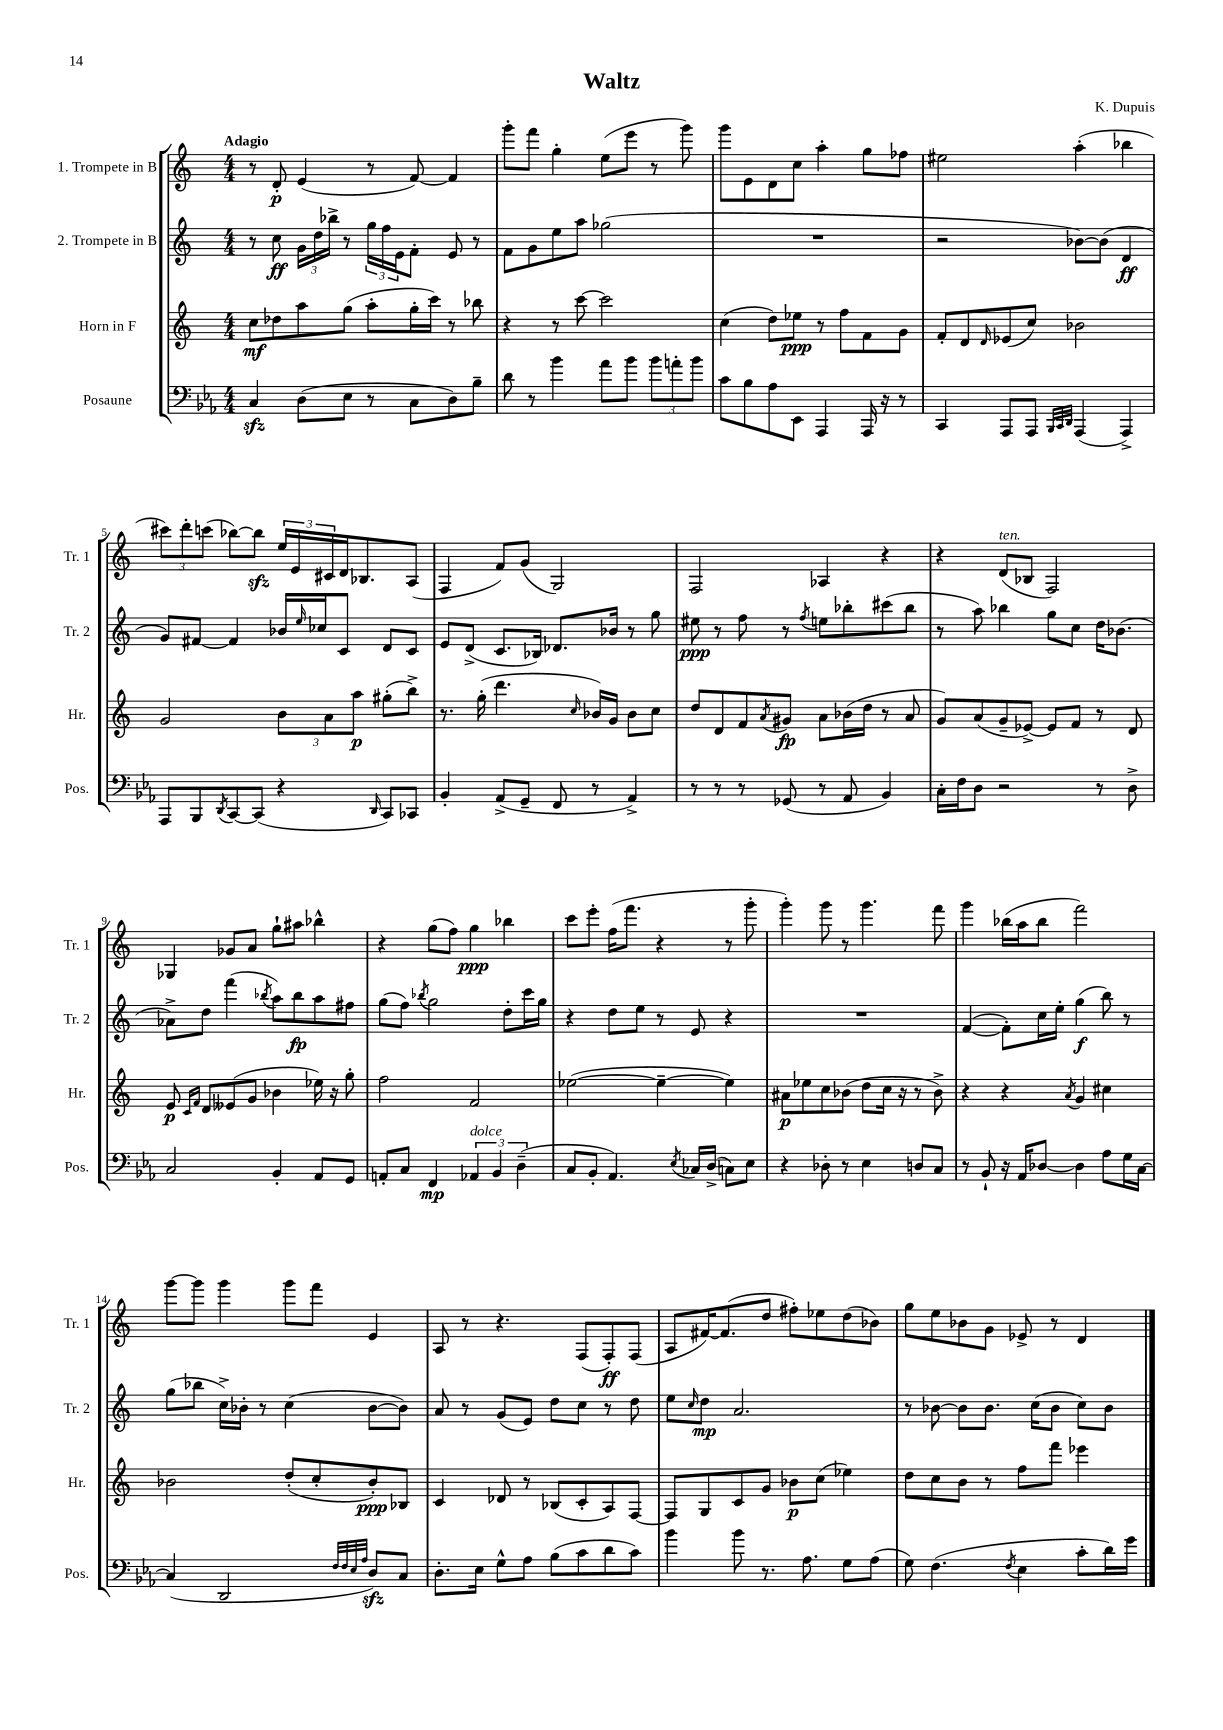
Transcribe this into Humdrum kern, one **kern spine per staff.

**kern	**dynam	**kern	**dynam	**kern	**dynam	**kern	**dynam
*part4	*part4	*part3	*part3	*part2	*part2	*part1	*part1
*staff4	*staff4	*staff3	*staff3	*staff2	*staff2	*staff1	*staff1
*I"Posaune	*	*I"Horn in F	*	*I"2. Trompete in B	*	*I"1. Trompete in B	*
*I'Pos.	*	*I'Hr.	*	*I'Tr. 2	*	*I'Tr. 1	*
*clefF4	*	*clefG2	*	*clefG2	*	*clefG2	*
*k[b-e-a-]	*	*k[]	*	*k[]	*	*k[]	*
*M4/4	*	*M4/4	*	*M4/4	*	*M4/4	*
=1	=1	=1	=1	=1	=1	=1	=1
!	!	!	!	!	!	!LO:TX:a:B:t=Adagio	!
4Czz/	.	8cc\L	mf	8r	.	8r	.
.	.	8dd-X\	.	8cc\	ff	8d'/	p
(8D\L	.	8aa\	.	24g\LL	.	(4e/	.
.	.	.	.	24dd\	.	.	.
.	.	.	.	24bb-X^\JJ	.	.	.
8E-\J	.	(8gg\J	.	8r	.	.	.
8r	.	8aa'\L	.	24gg\LL	.	8r	.
.	.	.	.	24ff\	.	.	.
.	.	.	.	24e\J	.	.	.
8C\L	.	16gg'\L	.	8f'\J	.	[8f/)	.
.	.	16ccc\JJ)	.	.	.	.	.
8D\)	.	8r	.	8e/	.	4f/]	.
8B-~\J	.	8bb-X\	.	8r	.	.	.
=2	=2	=2	=2	=2	=2	=2	=2
8d\	.	4r	.	8f\L	.	8ggg'\L	.
8r	.	.	.	8g\	.	8fff\J	.
4b-\	.	8r	.	8ee\	.	4gg'\	.
.	.	[8ccc\	.	8aa\J	.	.	.
8a-\L	.	2ccc\]	.	(2gg-X\	.	(8ee\L	.
8b-\J	.	.	.	.	.	8eee\J	.
12b-\L	.	.	.	.	.	8r	.
12an'\	.	.	.	.	.	.	.
.	.	.	.	.	.	8ggg\)	.
12b-\J	.	.	.	.	.	.	.
=3	=3	=3	=3	=3	=3	=3	=3
8c\L	.	(4cc\	.	1r	.	8ggg\L	.
8B-\	.	.	.	.	.	8e\	.
8A-\	.	8dd\L)	.	.	.	8d\	.
8EE-\J	.	8ee-X\J	ppp	.	.	8cc\J	.
4AAA-/	.	8r	.	.	.	4aa'\	.
.	.	8ff\L	.	.	.	.	.
16AAA-/	.	8f\	.	.	.	8gg\L	.
16r	.	.	.	.	.	.	.
8r	.	8g\J	.	.	.	8ff-X\J	.
=4	=4	=4	=4	=4	=4	=4	=4
4CC/	.	8f'/L	.	2r	.	2ee#X\	.
.	.	8d/	.	.	.	.	.
.	.	16qqd/	.	.	.	.	.
8AAA-/L	.	(8e-X/	.	.	.	.	.
8AAA-/J	.	8cc/J)	.	.	.	.	.
32qqBBB-/LLL	.	.	.	.	.	.	.
32qqCC/	.	.	.	.	.	.	.
32qqDD/JJJ	.	.	.	.	.	.	.
(4AAA-/	.	2b-X\	.	[8b-X\L)	.	(4aa'\	.
.	.	.	.	(8b-\J]	.	.	.
4AAA-^/)	.	.	.	4d/	ff	4bb-X\	.
!!LO:LB:g=z
=5	=5	=5	=5	=5	=5	=5	=5
8AAA-/L	.	2g/	.	8g/L)	.	12ccc#X\L)	.
.	.	.	.	.	.	12ddd'\	.
8BBB-/	.	.	.	[8f#X/J	.	.	.
.	.	.	.	.	.	(12cccn\J	.
8qDD/	.	.	.	.	.	.	.
[8CC/	.	.	.	4f#/]	.	[8bb-X\L)	.
(8CC/J]	.	.	.	.	.	8bb-zz\J]	.
4r	.	12b\L	.	16b-X/LL	.	24ee/LL	.
.	.	.	.	.	.	24e/	.
.	.	.	.	16qqee/	.	.	.
.	.	.	.	16cc-X/J	.	.	.
.	.	12a\	.	.	.	24c#X/	.
.	.	.	.	8c/J	.	16d/J	.
.	.	12aa\J	p	.	.	.	.
.	.	.	.	.	.	8.B-X/	.
16qqDD/	.	.	.	.	.	.	.
8CC/L)	.	(8gg#X'\L	.	8d/L	.	.	.
8CC-X/J	.	8bb^\J)	.	8c/J	.	(8A/J	.
=6	=6	=6	=6	=6	=6	=6	=6
4BB-'/	.	8.r	.	8e/L	.	4F/	.
.	.	.	.	(8d^/J	.	.	.
.	.	(16gg'\	.	.	.	.	.
(8AA-^/L	.	4.ddd\	.	8.c/L	.	8f/L)	.
8GG~/J	.	.	.	.	.	(8g/J	.
.	.	.	.	16B-X/Jk)	.	.	.
8FF/	.	.	.	8.d-X/L	.	2G/)	.
.	.	16qqcc/	.	.	.	.	.
8r	.	16b-X/LL)	.	.	.	.	.
.	.	16g/JJ	.	16b-X/Jk	.	.	.
4AA-^/)	.	8b-\L	.	8r	.	.	.
.	.	8cc\J	.	8gg\	.	.	.
=7	=7	=7	=7	=7	=7	=7	=7
8r	.	8dd/L	.	8ee#X\	ppp	2F/	.
8r	.	8d/	.	8r	.	.	.
8r	.	8f/	.	8ff\	.	.	.
.	.	8qa/	.	.	.	.	.
(8GG-X/	.	8g#X/J	fp	8r	.	.	.
.	.	.	.	8qff/	.	.	.
8r	.	8a\L	.	8een\L	.	4A-X/	.
8AA-/	.	(16b-X\L	.	8bb-X'\	.	.	.
.	.	16dd\JJ	.	.	.	.	.
4BB-/)	.	8r	.	(8ccc#X\	.	4r	.
.	.	8a/	.	8bb-\J	.	.	.
=8	=8	=8	=8	=8	=8	=8	=8
16C'\LL	.	8g/L)	.	8r	.	4r	.
16F\J	.	.	.	.	.	.	.
8D\J	.	(8a/	.	8aa\)	.	.	.
!	!	!	!	!	!	!LO:TX:a:i:t=ten.	!
2r	.	8g~/	.	4bb-X\	.	(8d/L	.
.	.	[8e-X^/J)	.	.	.	8B-X/J	.
.	.	8e-/L]	.	8gg\L	.	2F/)	.
.	.	8f/J	.	8cc\J	.	.	.
8r	.	8r	.	16dd\KL	.	.	.
.	.	.	.	(8.b-X\J	.	.	.
8D^\	.	8d/	.	.	.	.	.
!!LO:LB:g=z
=9	=9	=9	=9	=9	=9	=9	=9
2C/	.	8e/	p	8a-X^\L)	.	4G-X/	.
.	.	16qqc/LL	.	.	.	.	.
.	.	16qqf/JJ	.	.	.	.	.
.	.	8d/L	.	8dd\J	.	.	.
.	.	(8e--X/	.	(4fff\	.	8g-X/L	.
.	.	8g/J	.	.	.	8a/J	.
.	.	.	.	8qbb-X/	.	.	.
4BB-'/	.	4b-X\	.	8aa\L)	.	8gg`\L	.
.	.	.	.	8bb-\	fp	8aa#X\J	.
8AA-/L	.	16ee-X\)	.	8aa\	.	4bb-X^^\	.
.	.	16r	.	.	.	.	.
8GG/J	.	8gg'\	.	8ff#X\J	.	.	.
=10	=10	=10	=10	=10	=10	=10	=10
8AAn'/L	.	2ff\	.	(8gg\L	.	4r	.
8C/J	.	.	.	8ff\J)	.	.	.
.	.	.	.	8qbb-X/	.	.	.
4FF/	mp	.	.	2gg\	.	(8gg\L	.
.	.	.	.	.	.	8ff\J)	.
!LO:TX:a:i:t=dolce	!	!	!	!	!	!	!
6AA-X/	.	2f/	.	.	.	4gg\	ppp
6BB-/	.	.	.	.	.	.	.
.	.	.	.	8dd'\L	.	4bb-X\	.
(6D~\	.	.	.	.	.	.	.
.	.	.	.	16ccc\L	.	.	.
.	.	.	.	16gg\JJ	.	.	.
=11	=11	=11	=11	=11	=11	=11	=11
8C/L	.	([2ee-X\	.	4r	.	8ccc\L	.
8BB-'/J	.	.	.	.	.	8eee'\J	.
4.AA-/)	.	.	.	8dd\L	.	(16ff\KL	.
.	.	.	.	.	.	8.fff\J	.
.	.	.	.	8ee\J	.	.	.
.	.	4ee-~\_	.	8r	.	4r	.
8qE-/	.	.	.	.	.	.	.
16C-X/LL	.	.	.	8e/	.	.	.
(16D^/JJ	.	.	.	.	.	.	.
8Cn\L)	.	4ee-\])	.	4r	.	8r	.
8E-\J	.	.	.	.	.	8ggg'\	.
=12	=12	=12	=12	=12	=12	=12	=12
4r	.	8a#X\L	p	1r	.	4ggg'\)	.
.	.	8ee-X\	.	.	.	.	.
8D-X'\	.	8cc\	.	.	.	8ggg\	.
8r	.	(8b-X\J	.	.	.	8r	.
4E-\	.	8dd\L	.	.	.	4.ggg\	.
.	.	16cc\Jk	.	.	.	.	.
.	.	16r	.	.	.	.	.
8Dn/L	.	8r	.	.	.	.	.
8C/J	.	8b-^\)	.	.	.	8fff\	.
=13	=13	=13	=13	=13	=13	=13	=13
8r	.	4r	.	([4f/	.	4ggg\	.
8BB-`/	.	.	.	.	.	.	.
16r	.	4r	.	8f'\L])	.	(16bb-X\LL	.
16AA-/KL	.	.	.	.	.	16aa\J	.
[8D-X/J	.	.	.	16cc\L	.	8bb-\J	.
.	.	.	.	16ee'\JJ	.	.	.
.	.	8qa/	.	.	.	.	.
4D-\]	.	4g/	.	(4gg\	f	2fff\)	.
8A-\L	.	4cc#X\	.	8bb\)	.	.	.
16G\L	.	.	.	8r	.	.	.
[16C\JJ	.	.	.	.	.	.	.
!!LO:LB:g=z
=14	=14	=14	=14	=14	=14	=14	=14
(4C/]	.	2b-X\	.	(8gg\L	.	[8ggg\L	.
.	.	.	.	8bb-X\J	.	8ggg\J]	.
2DD/	.	.	.	16cc^\LL)	.	4ggg\	.
.	.	.	.	16b-X'\JJ	.	.	.
.	.	.	.	8r	.	.	.
.	.	(8dd'/L	.	(4cc\	.	8ggg\L	.
.	.	8cc'/	.	.	.	8fff\J	.
32qqF/LLL	.	.	.	.	.	.	.
32qqF/	.	.	.	.	.	.	.
32qqE-/	.	.	.	.	.	.	.
32qqA-/JJJ	.	.	.	.	.	.	.
8Dzz/L)	.	8b-'/)	ppp	[8b-\L	.	4e/	.
8C/J	.	8B-X/J	.	8b-\J])	.	.	.
=15	=15	=15	=15	=15	=15	=15	=15
8.D'\L	.	4c/	.	8a/	.	8A/	.
.	.	.	.	8r	.	8r	.
16E-\Jk	.	.	.	.	.	.	.
8G^^\L	.	8d-X/	.	(8g/L	.	4.r	.
8A-\J	.	8r	.	8e/J)	.	.	.
(8B-\L	.	(8B-X/L	.	8dd\L	.	.	.
8c\	.	8c'/	.	8cc\J	.	(8F/L	.
8d\	.	8A/)	.	8r	.	8F'/)	ff
8c\J)	.	[8F/J	.	8dd\	.	(8F/J	.
=16	=16	=16	=16	=16	=16	=16	=16
4b-\	.	8F/L]	.	8ee\L	.	8A/L	.
.	.	.	.	16qqcc/	.	.	.
.	.	8G/	.	8dd\J	mp	[16f#X/K)	.
.	.	.	.	.	.	(8.f#/]	.
8b-\	.	8c/	.	2.a/	.	.	.
8.r	.	8g/J	.	.	.	8dd/J	.
.	.	8b-X\L	p	.	.	8ff#X'\L)	.
8.A-\	.	.	.	.	.	.	.
.	.	(8cc\J	.	.	.	8ee-X\	.
8G\L	.	4ee-X\)	.	.	.	(8dd\	.
(8A-\J	.	.	.	.	.	8b-X\J)	.
=17	=17	=17	=17	=17	=17	=17	=17
8G\)	.	8dd\L	.	8r	.	8gg\L	.
(4.F\	.	8cc\	.	[8b-X\	.	8ee\	.
.	.	8b\J	.	8b-\L]	.	8b-X\	.
.	.	8r	.	8.b-\J	.	8g\J	.
8qF/	.	.	.	.	.	.	.
4E-\	.	8ff\L	.	.	.	8e-X^/	.
.	.	.	.	(16cc\KL	.	.	.
.	.	8fff\J	.	8b-\J	.	8r	.
8c'\L	.	4eee-X\	.	8cc\L)	.	4d/	.
16d\L)	.	.	.	8b-\J	.	.	.
16g\JJ	.	.	.	.	.	.	.
==	==	==	==	==	==	==	==
*-	*-	*-	*-	*-	*-	*-	*-
